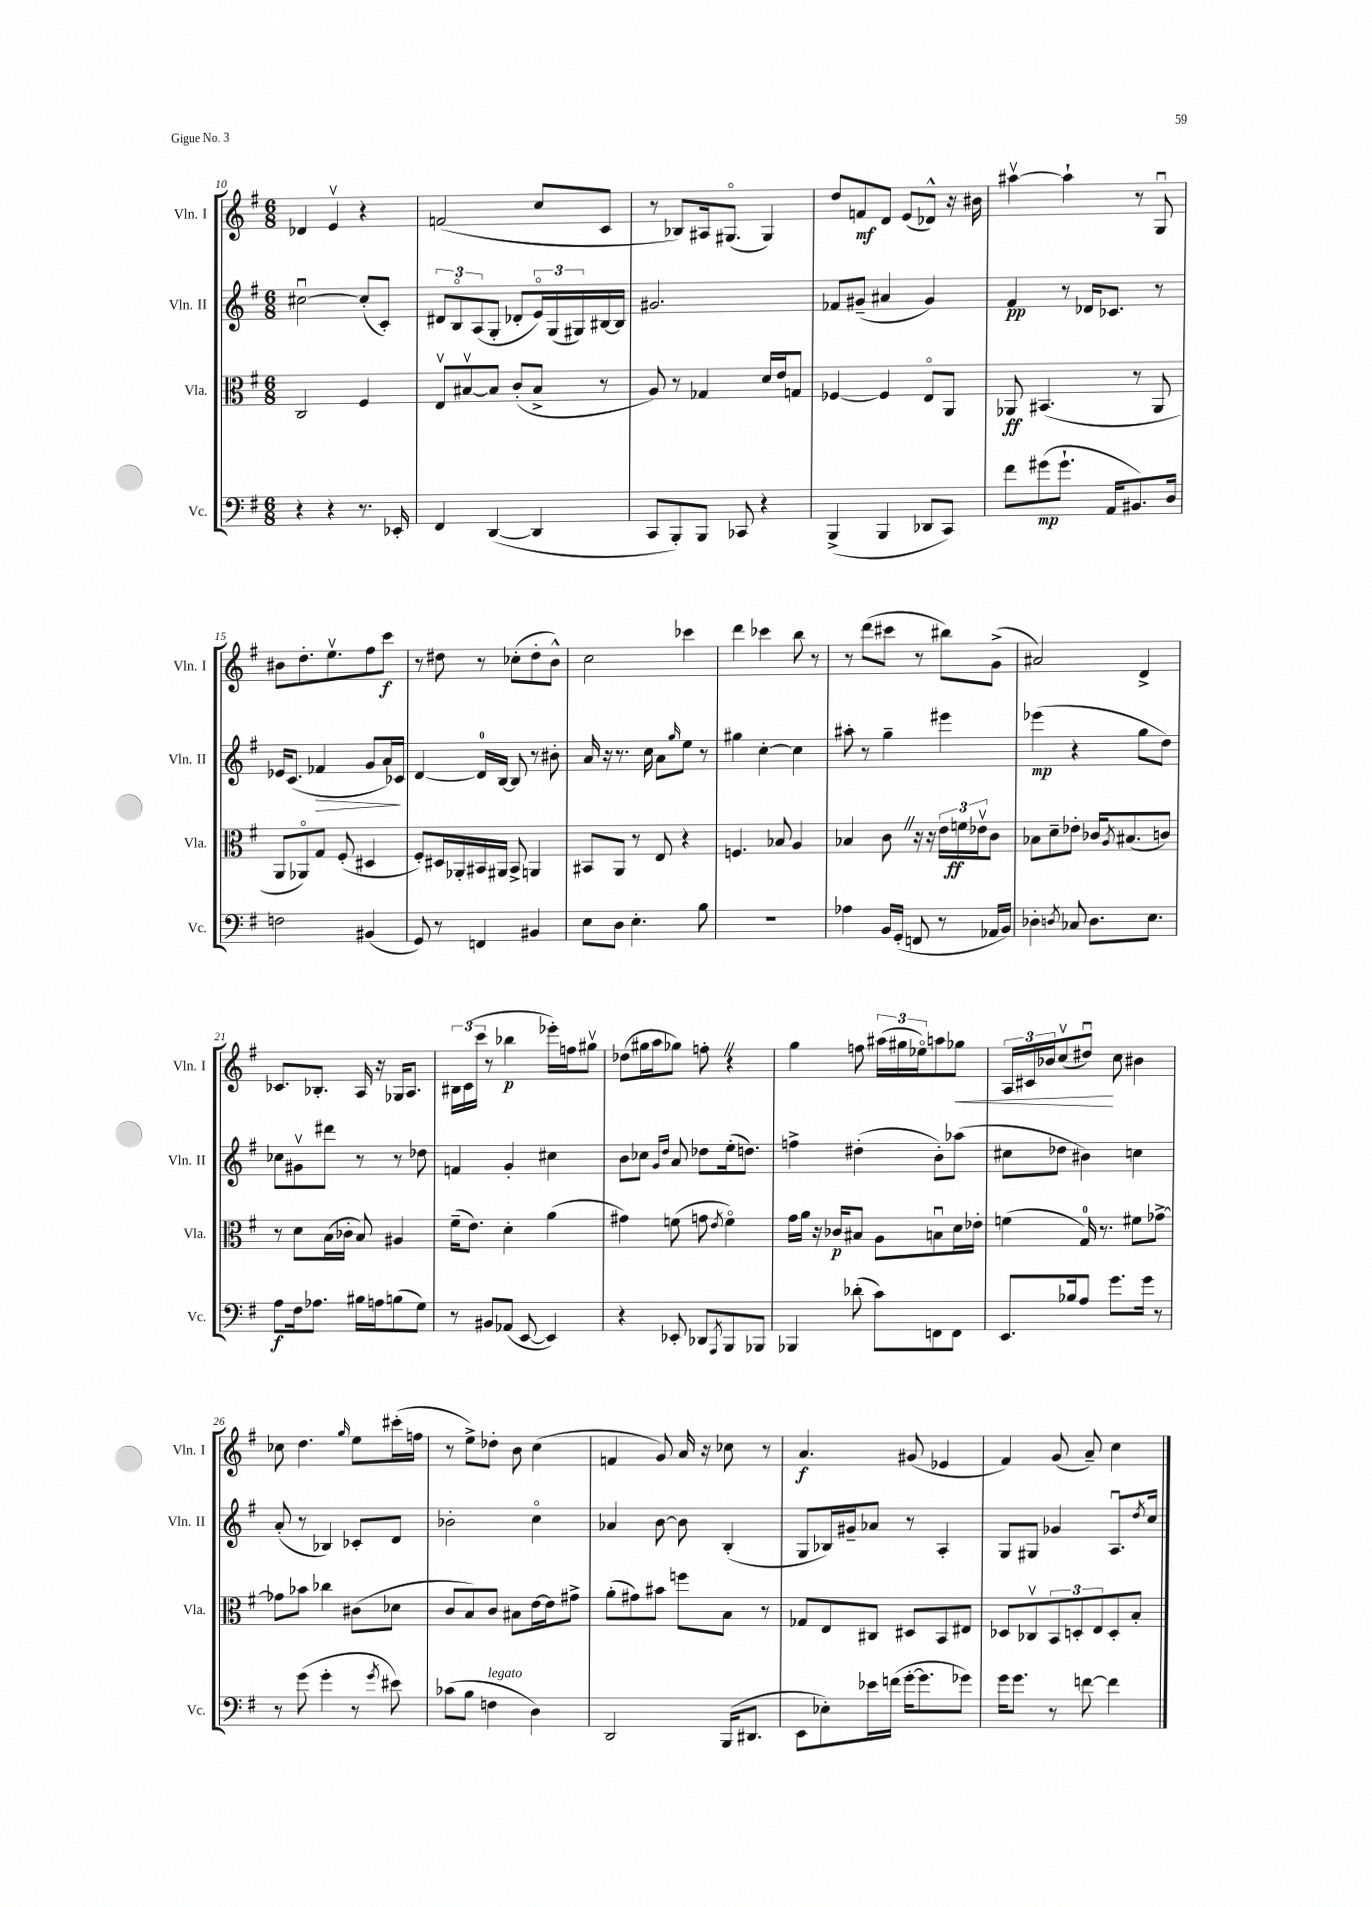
<<
\new StaffGroup <<
\new Staff = "s0" \with { instrumentName = "Vln. I" shortInstrumentName = "Vln. I" } {
    \clef treble \key g \major \numericTimeSignature \time 6/8
    des'4 e'4\upbow r4 |
    f'2( c''8 c'8 |
    r8 bes8) ais16 gis8.\flageolet( gis4) |
    d''8 f'8\mf d'8 e'8( des'8-^) r16 bis'16 |
    ais''4~\upbow ais''4-! r8 g8\downbow |
    bis'8 d''8.-. e''8.\upbow fis''8 c'''8\f |
    r8 dis''8 r8 ces''8-.( dis''8-. b'8-^) |
    c''2 ces'''4 |
    d'''4 ces'''4 b''8 r8 |
    r8 d'''8( cis'''8 r8 bis''8) g'8->( |
    ais'2) d'4-> |
    ces'8. bes8.-. a16 r16 ges16 a8. |
    \tuplet 3/2 { bis16 c'16( c'''16 } r8 bes''4\p ees'''16-.) f''16 gis''8\upbow |
    des''8( gis''16 a''16 ges''8) f''8-. \once \override BreathingSign.text = \markup { \musicglyph "scripts.caesura.straight" } \breathe r4 |
    g''4 f''8 \tuplet 3/2 { ais''16( gis''16 ees''16\flageolet) } a''8 ges''8\< |
    \tuplet 3/2 { a16 cis'16 bes'16 } c''8\upbow( dis''8\downbow\!) c''8 bis'4 |
    ces''8 d''4. \grace { g''16 } e''8 cis'''16-.( f''16 |
    r8 e''8->) des''8-. b'8 c''4( |
    f'4 g'8) a'16 r16 ces''8 r8 |
    a'4.\f gis'8( ees'4 |
    fis'4) g'8( a'8--) c''4 \bar "|." |
}
\new Staff = "s1" \with { instrumentName = "Vln. II" shortInstrumentName = "Vln. II" } {
    \clef treble \key g \major \numericTimeSignature \time 6/8
    cis''2~\downbow cis''8-.( c'8-.) |
    \tuplet 3/2 { dis'8 b8\flageolet a8( } g8-. des'8-. \tuplet 3/2 { e'16\flageolet) g16( gis16) } bis16~ bis16 |
    gis'2. |
    fes'8 gis'8--( ais'4 gis'4) |
    fis'4\pp r8 des'16 ces'8. r8 |
    ees'16 c'8.( fes'4\> g'8 a'16) ces'16\! |
    d'4~ d'16-0 b16~ b8 r8 bis'8-. |
    a'16 r16 r8. c''16 a'8 \grace { g''16 } e''8 r8 |
    gis''4 c''4~-. c''4 |
    ais''8-. r8 g''4-- eis'''4 |
    ees'''4\mp( r4 g''8 d''8) |
    ces''8 gis'8\upbow dis'''8 r8 r8 des''8 |
    f'4 g'4-. cis''4 |
    b'8 ces''8 \grace { g'16 d''16 } a'8 des''8 e''16-.( d''8.) |
    f''4-> dis''4-.( b'8-.) aes''8( |
    cis''8 des''8 bis'4) c''4 |
    a'8-.( r8 bes4) ces'8-. d'8 |
    bes'2-. c''4\flageolet |
    aes'4 b'8~ b'8 b4-.( |
    g8 bes16) gis'16-- aes'8 r8 a4-. |
    g8 gis8 ges'4 a8.\downbow \acciaccatura { d''8 } c''16 \bar "|." |
}
\new Staff = "s2" \with { instrumentName = "Vla." shortInstrumentName = "Vla." } {
    \clef alto \key g \major \numericTimeSignature \time 6/8
    c2 fis4 |
    e8\upbow bis8~\upbow bis8 c'8-.( bis8-> r8 |
    a8) r8 ges4 d'16 e'16 g8 |
    fes4~ fes4 e8\flageolet a,8 |
    aes,8\ff bis,4.( r8 aes,8 |
    a,8 aes,8\flageolet) g8 fis8-.( dis4 |
    fis8-.) dis16 aes,16-. bis,16 ais,16 bis,8-> a,4 |
    bis,8 a,8 r8 e8 r4 |
    f4. bes8 a4 |
    bes4 c'8 \once \override BreathingSign.text = \markup { \musicglyph "scripts.caesura.straight" } \breathe r16 r16 \tuplet 3/2 { e'16 f'16\ff ees'16\upbow } c'8 |
    bes8 d'8-- ees'8-. ces'16 \acciaccatura { a8 } bis8.( c'8) |
    r8 d'8 b16( ces'16-. b8) ais4 |
    fis'16--( e'8.) d'4-. a'4( |
    gis'4) f'8( g'8 \acciaccatura { e'8 } f'4\flageolet) |
    g'16 a'16 r16 ces'16\p bis8 a8 b8\downbow d'16 ees'16-. |
    f'4( g16-0) r8. fis'8 ges'8~-> |
    ges'8 bes'8 ces''4 cis'8( des'8 |
    c'8 b8) c'8 bis8 e'16~ e'16 gis'8-> |
    a'8-.( gis'8) bis'8 f''8 b8 r8 |
    ges8 e8 cis8 dis8 b,8 eis8 |
    des8 ces8\upbow \tuplet 3/2 { b,8 d8-. e8 } d8-. b8-. \bar "|." |
}
\new Staff = "s3" \with { instrumentName = "Vc." shortInstrumentName = "Vc." } {
    \clef bass \key g \major \numericTimeSignature \time 6/8
    r4 r4 r8. ees,16-. |
    fis,4 d,4~( d,4 |
    c,8 b,,8-.) b,,8 ces,8 r4 |
    b,,4->( b,,4 des,8 c,8) |
    fis'8 gis'8\mp( gis'8.-! a,16 bis,8.) d16 |
    f2 bis,4( |
    g,8) r8 f,4 bis,4 |
    e8 d8 e4.-. b8 |
    R2. |
    aes4 b,16 g,16-.( f,8 r8 aes,16 b,16) |
    des4-. \acciaccatura { d8 } ces8 d8. e8. |
    a8\f fis16 aes8. bis16 a16 b8( g8) |
    r8 bis,8 aes,8( e,8~ e,4) |
    r4 ees,8-. des,8 \acciaccatura { a,,8 } b,,8 bes,,8 |
    bes,,4 des'8-.( c'8) f,8 f,8 |
    e,8. bes16 a8 g'8. g'16 r8 |
    r8 g'8( g'4-. r8 \acciaccatura { g'8 } eis'8) |
    ces'8( b8 f4^\markup { \italic "legato" } d4) |
    d,2 b,,16( dis,8. |
    e,8 ees8-.) ees'16 f'16( g'16~-. g'8. ges'8) |
    g'16 g'8. r8 f'8~ f'4 \bar "|." |
}
>>
>>
\layout { \context { \Score currentBarNumber = #10 } }
